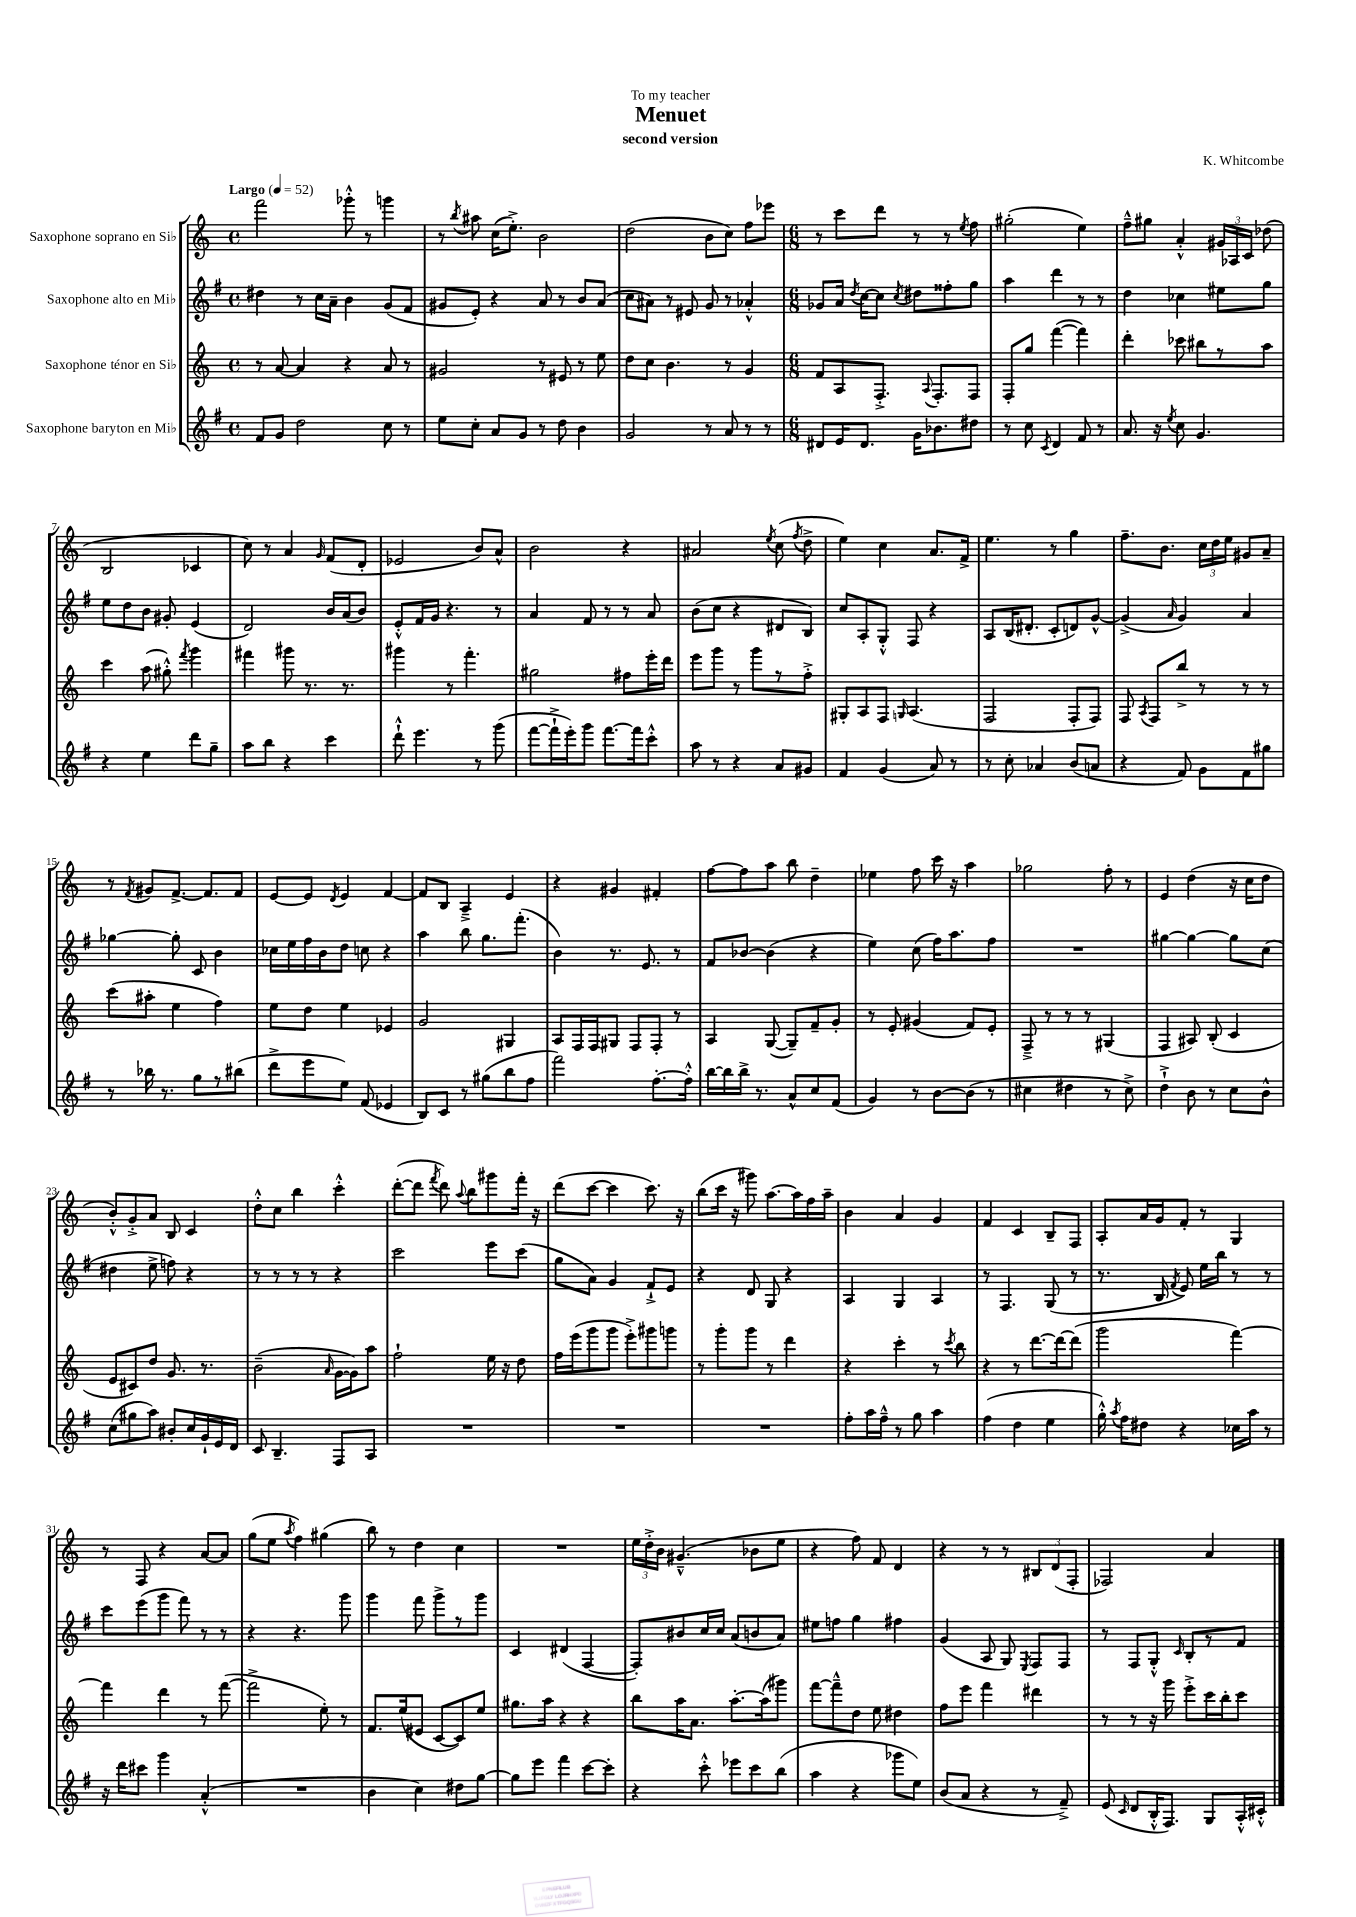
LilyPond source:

\header { title = "Menuet" composer = "K. Whitcombe" subtitle = "second version" dedication = "To my teacher" }
<<
\new StaffGroup <<
\new Staff = "s0" \with { instrumentName = "Saxophone soprano en Sib" } {
    \clef treble \key c \major \defaultTimeSignature \time 4/4 \tempo "Largo" 4 = 52
    \autoBeamOff f'''2 ges'''8-.-^ r8 g'''4 |
    r8 \acciaccatura { b''8 } ais''8 c''16[( e''8.]-.->) b'2 |
    d''2( b'8[ c''8]) f''8[ ees'''8] |
    \numericTimeSignature \time 6/8 r8 c'''8[ d'''8] r8 r8 \acciaccatura { e''8 } f''8 |
    gis''2-.( e''4) |
    f''8[---^ gis''8] a'4-.-^ \tuplet 3/2 { gis'16[ aes16 c'16] } des''8( |
    b2 ces'4 |
    c''8) r8 a'4 \grace { g'16 } f'8[( d'8]-. |
    ees'2 b'8[) a'8]-^ |
    b'2 r4 |
    ais'2 \acciaccatura { e''8 } c''8( \acciaccatura { f''8 } d''8-> |
    e''4) c''4 a'8.[ f'16]-> |
    e''4. r8 g''4 |
    f''8.[-- b'8.] \tuplet 3/2 { c''16[ d''16 e''16] } gis'8[ a'8]-- |
    r8 \acciaccatura { f'8 } gis'8[ f'8.]~-> f'8.[ f'8] |
    e'8[~ e'8] \acciaccatura { d'8 } e'4 f'4~ |
    f'8[ b8] a4---> e'4 |
    r4 gis'4 fis'4-. |
    f''8[~ f''8 a''8] b''8 d''4-- |
    ees''4 f''8 c'''16 r16 a''4 |
    ges''2 f''8-. r8 |
    e'4 d''4( r16 c''16[ d''8] |
    b'8[-.-^) g'8-.-> a'8] b8 c'4 |
    d''8[-.-^ c''8] b''4 c'''4-.-^ |
    d'''8[~-.( d'''8] \acciaccatura { f'''8 } d'''8) \appoggiatura { a''8 } b''8[ gis'''8 f'''16]-. r16 |
    d'''8[( c'''8]~ c'''4 c'''8.) r16 |
    b''8[( c'''16] r16 gis'''8) a''8.[~ a''16 f''16 a''16]-- |
    b'4 a'4 g'4 |
    f'4 c'4 b8[-- f8] |
    a8[-. a'16 g'16 f'8]-. r8 g4 |
    r8 f8 r4 a'8[~ a'8] |
    g''8[( e''8] \acciaccatura { a''8 } f''4) gis''4( |
    b''8) r8 d''4 c''4 |
    R2. |
    \tuplet 3/2 { e''16[ d''16-.-> b'16] } gis'4.---^( bes'8[ e''8] |
    r4 f''8) f'8 d'4 |
    r4 r8 r8 \tuplet 3/2 { bis8[ d'8( f8]-. } |
    fes2) a'4 \bar "|." |
}
\new Staff = "s1" \with { instrumentName = "Saxophone alto en Mib" } {
    \clef treble \key g \major \defaultTimeSignature \time 4/4
    \autoBeamOff dis''4 r8 c''16[ a'16]-- b'4 g'8[( fis'8] |
    gis'8[ e'8]-.) r4 a'8 r8 b'8[ a'8]( |
    c''8[ ais'8]) r8 eis'8 g'8 r8 aes'4-.-^ |
    \numericTimeSignature \time 6/8 ges'8[ a'16] \acciaccatura { d''8 } c''16[~ c''8] \acciaccatura { c''8 } dis''8[ fisis''8-. g''8] |
    a''4 d'''4 r8 r8 |
    d''4 ces''4 eis''8[ g''8] |
    e''8[ d''8 b'8] gis'8-. e'4( |
    d'2) b'16[ a'16( b'8]) |
    e'8[-.-^ fis'16 g'16] r4. r8 |
    a'4 fis'8 r8 r8 a'8 |
    b'8[( c''8] r4 dis'8[ b8]) |
    c''8[ a8-. g8]-.-^ fis8 r4 |
    a8[ b16( dis'8.]-. c'8[-. d'8) g'8]~-^ |
    g'4->( \grace { a'16 } g'4) a'4 |
    ges''4~ ges''8-. c'8 b'4 |
    ces''16[ e''16 fis''16 b'16 d''8] c''8 r4 |
    a''4 b''8 g''8.[ fis'''8.]-.( |
    b'4) r8. e'8. r8 |
    fis'8[ bes'8]~ bes'4( r4 |
    e''4) c''8( fis''16[) a''8. fis''8] |
    R2. |
    gis''4~ gis''4~ gis''8[ c''8]( |
    dis''4 e''8-> f''8) r4 |
    r8 r8 r8 r8 r4 |
    c'''2 e'''8[ c'''8]( |
    g''8[ a'8]) g'4 fis'8[-!-> e'8] |
    r4 d'8 g8 r4 |
    a4 g4 a4 |
    r8 fis4. g8( r8 |
    r8. b16 \acciaccatura { fis'8 } e'8) e''16[ b''16] r8 r8 |
    c'''8[ e'''8( g'''8] fis'''8) r8 r8 |
    r4 r4. g'''8 |
    g'''4 fis'''8 g'''8[-> r8 g'''8] |
    c'4 dis'4( fis4~ |
    fis8[-.) bis'8 c''16 c''16] a'8[( b'8 a'8]) |
    eis''8[ f''8] g''4 fis''4 |
    g'4( a8 g8) \acciaccatura { e8 } fis8[ fis8] |
    r8 fis8[ g8]-.-^ \grace { c'16 } b8[-. r8 fis'8] \bar "|." |
}
\new Staff = "s2" \with { instrumentName = "Saxophone ténor en Sib" } {
    \clef treble \key c \major \defaultTimeSignature \time 4/4
    \autoBeamOff r8 a'8~ a'4 r4 a'8 r8 |
    gis'2 r8 eis'8 r8 e''8 |
    d''8[ c''8] b'4. r8 g'4 |
    \numericTimeSignature \time 6/8 f'8[ a8 f8.]-.-> \appoggiatura { a8 } f8.[-. f8] |
    f8[-. g''8] f'''4~( f'''4) |
    d'''4-. ces'''8 bis''8[ r8 a''8] |
    c'''4 a''8( gis''8-.-^) \acciaccatura { f'''8 } g'''4 |
    fis'''4 gis'''8 r8. r8. |
    gis'''4 r8 f'''4.-. |
    gis''2 fis''8[ e'''16-. d'''16] |
    e'''8[ g'''8] r8 g'''8[ r8 f''8]-.-> |
    gis8[-. a8 f8] \grace { g16 } a4.( |
    f2 f8[-. f8]) |
    f8 \acciaccatura { a8 } f8[ b''8]-> r8 r8 r8 |
    c'''8[( ais''8]-. e''4 f''4) |
    e''8[ d''8] e''4 ees'4 |
    g'2 gis4 |
    a8[ f16 f16 gis8] f8[ f8]-. r8 |
    a4 g8~( g8[--) f'8-- g'8]-. |
    r8 e'8-. gis'4( f'8[) e'8]-. |
    f8---> r8 r8 r8 gis4( |
    f4 ais8) b8-.( c'4 |
    e'8[ cis'8) d''8] g'8. r8. |
    b'2--( \grace { a'16 } g'16[~ g'16) a''8] |
    f''2-! e''16 r16 d''8 |
    f''16[ e'''16( g'''8 g'''8] e'''8[-.->) gis'''8 g'''8] |
    r8 g'''8[-. g'''8] r8 d'''4 |
    r4 c'''4-. r8 \acciaccatura { c'''8 } b''8 |
    r4 r8 d'''8.[~ d'''16~ d'''8]( |
    g'''2 f'''4~) |
    f'''4 d'''4 r8 f'''8~( |
    f'''2-> e''8-.) r8 |
    f'8.[ e''16( eis'8] c'8[~ c'8) e''8] |
    gis''8.[ a''16] r4 r4 |
    b''8[ a''16 a'8.] a''8.[~-. a''16( gis'''8]) |
    f'''8[~ f'''8---^ d''8] e''8 dis''4 |
    f''8[ e'''8] f'''4 dis'''4 |
    r8 r8 r16 g'''16 e'''8[-.-> c'''16 b''16-. c'''8] \bar "|." |
}
\new Staff = "s3" \with { instrumentName = "Saxophone baryton en Mib" } {
    \clef treble \key g \major \defaultTimeSignature \time 4/4
    \autoBeamOff fis'8[ g'8] d''2 c''8 r8 |
    e''8[ c''8]-. a'8[ g'8] r8 d''8 b'4 |
    g'2 r8 a'8 r8 r8 |
    \numericTimeSignature \time 6/8 dis'8[ e'16 dis'8.] g'16[ bes'8. dis''8] |
    r8 c''8 \acciaccatura { c'8 } d'4 fis'8 r8 |
    a'8. r16 \acciaccatura { e''8 } c''8 g'4. |
    r4 e''4 d'''8[ g''8]-- |
    a''8[ b''8] r4 c'''4 |
    d'''8-!-^ e'''4. r8 g'''8( |
    fis'''8[~ fis'''16-!-> e'''16-.) g'''8] fis'''8.[~ fis'''16 c'''8]-.-^ |
    a''8 r8 r4 a'8[ gis'8] |
    fis'4 g'4( a'8) r8 |
    r8 c''8-. aes'4 b'8[( a'8] |
    r4 fis'8) g'8[ fis'8 gis''8] |
    r8 bes''16 r8. g''8[ r8 bis''8]( |
    d'''8[-> e'''8 e''8]) fis'8( ees'4 |
    b8[) c'8] r8 gis''8[( b''8 fis''8] |
    fis'''2) fis''8.[~-. fis''16]-.-^ |
    b''16[~ b''16 b''16]-> r8. a'8[-^ c''8 fis'8]( |
    g'4) r8 b'8[~ b'8]( r8 |
    cis''4 dis''4 r8 cis''8->) |
    d''4-!-> b'8 r8 c''8[ b'8]-^ |
    c''8[( gis''8 a''8]) bis'8[-. c''16 g'16-! e'16 d'16] |
    c'8 b4.-- fis8[ a8] |
    R2. |
    R2. |
    R2. |
    fis''8[-. a''16 fis''16]---^ r8 g''8 a''4 |
    fis''4( d''4 e''4 |
    g''16-.-^) \acciaccatura { a''8 } fis''16[ dis''8] r4 ces''16[ a''16] r8 |
    r16 d'''16[ cis'''8] g'''4 a'4-.-^( |
    R2. |
    b'4 c''4) dis''8[ g''8]~ |
    g''8[ e'''8] fis'''4 c'''8[~ c'''8]-. |
    r4 c'''8-.-^ ees'''8[ c'''8 b''8]( |
    a''4 r4 ges'''8[ e''8]) |
    b'8[( a'8] r4 r8 fis'8--->) |
    e'8( \grace { c'16 } d'8[ b16-.-^ fis8.]) g8[ a16-.-^ cis'16]-.-^ \bar "|." |
}
>>
>>
